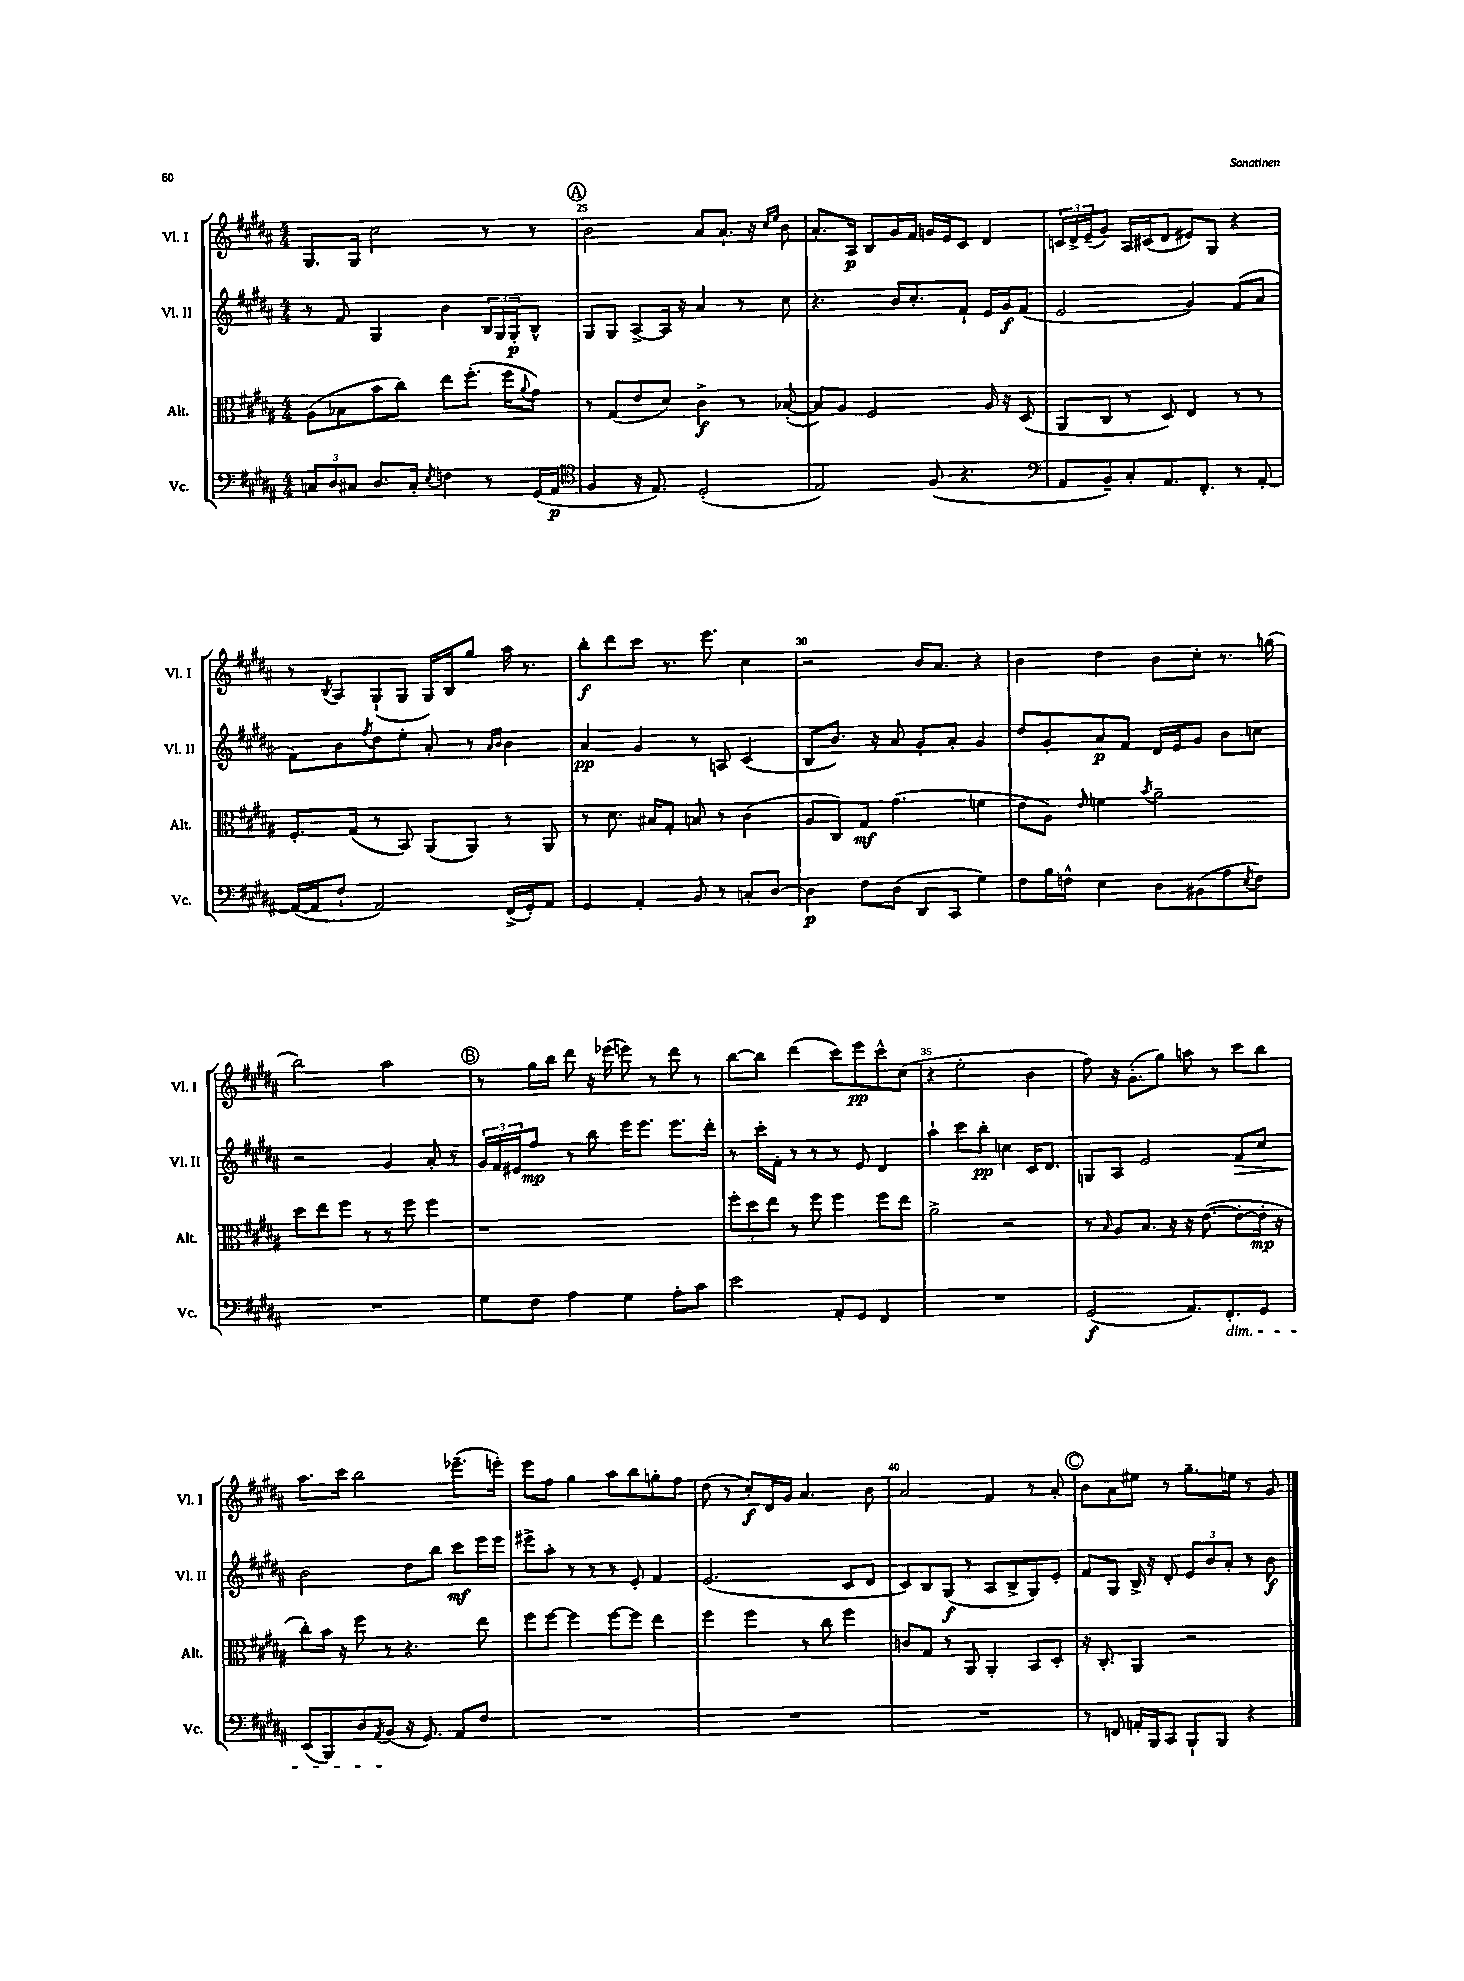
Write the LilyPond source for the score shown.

<<
\new StaffGroup <<
\new Staff = "s0" \with { instrumentName = "Vl. I" shortInstrumentName = "Vl. I" } {
    \clef treble \key b \major \numericTimeSignature \time 4/4
    gis8. gis16 cis''2 r8 r8 |
    \mark \markup { \circle "A" } b'2 ais'8 ais'8.-! r16 \grace { cis''16 e''16 } b'8 |
    ais'8.-. ais16\p b8 gis'16 fis'16 g'16 e'16 cis'8 dis'4 |
    \tuplet 3/2 { c'16 dis'16-> e'16--( } gis'8) ais16 cis'16( dis'8 eis'8) gis8 r4 |
    r8 \acciaccatura { b8 } ais8 gis8-!( gis8 gis16) b16 gis''8 ais''16 r8. |
    b''8-.\f dis'''8 cis'''8 r8. e'''8. cis''4 |
    r2 b'16 ais'8. r4 |
    b'4 dis''4 b'8 cis''8-. r8. g''16( |
    b''2) ais''2 |
    \mark \markup { \circle "B" } r8 gis''16 b''16 dis'''8 r16 ees'''16( e'''8) r8 dis'''8 r8 |
    b''8~ b''8 dis'''4( cis'''8) e'''8\pp cis'''8-^ cis''8( |
    r4 e''2-. b'4 |
    fis''8) r16 gis'8.-.( gis''8) a''8 r8 cis'''8 b''8 |
    ais''8. cis'''16 b''2 ees'''8.--( e'''16-.) |
    e'''8 fis''8 gis''4 ais''8 b''8 g''8-. fis''8 |
    dis''8( r8 cis''8-.\f) dis'16 gis'16 ais'4. b'8 |
    ais'2 fis'4 r8 ais'8-. |
    \mark \markup { \circle "C" } b'8 ais'8 eis''8 r8 gis''8.-- e''16 r8 gis'8 \bar "|." |
}
\new Staff = "s1" \with { instrumentName = "Vl. II" shortInstrumentName = "Vl. II" } {
    \clef treble \key b \major \numericTimeSignature \time 4/4
    r8 fis'8 gis4 b'4 \tuplet 3/2 { b16 gis16 gis16-.\p } b8-^ |
    \mark \markup { \circle "A" } gis8 gis8 ais8~-> ais16 r16 ais'4 r8 cis''8 |
    r4. b'16 cis''8.-. fis'8-! e'16 gis'16\f fis'8( |
    e'2 gis'4) fis'8( ais'8 |
    fis'8) b'8 \acciaccatura { fis''8 } dis''8 e''8-. ais'8-. r8 \grace { ais'16 b'16 } b'4 |
    ais'4\pp gis'4 r8 a8 cis'4( |
    b8 b'8.) r16 ais'8 gis'8-. ais'8-. gis'4 |
    dis''8 gis'8-. ais'8\p fis'8 dis'16 e'16 gis'8 b'8 c''8 |
    r2 gis'4 ais'8-. r8 |
    \mark \markup { \circle "B" } \tuplet 3/2 { gis'16 fis'16 eis'16 } fis''8\mp r8 b''8 e'''16 e'''8. e'''8. dis'''16-. |
    r8 cis'''16-. fis'16-. r8 r8 r8 e'8 dis'4 |
    ais''4-! cis'''8 b''8-.\pp c''4 cis'16 dis'8. |
    g8 ais8 e'2 fis'8\> cis''8 |
    b'2\! dis''8 b''8 cis'''8\mf e'''16 e'''16 |
    eis'''8-> ais''8-. r8 r8 r8 e'8-. fis'4 |
    e'2.( cis'8 dis'8 |
    cis'8) b8 gis8\f( r8 ais8 b8-> gis8) e'8-. |
    \mark \markup { \circle "C" } fis'8 gis8 b16-> r16 dis'8-. \tuplet 3/2 { e'8 b'8 ais'8-. } r8 b'8\f \bar "|." |
}
\new Staff = "s2" \with { instrumentName = "Alt." shortInstrumentName = "Alt." } {
    \clef alto \key b \major \numericTimeSignature \time 4/4
    ais8( bes8 b'8 cis''8) e''8 fis''8.-.( fis''16 \appoggiatura { ais'8 } gis'8) |
    \mark \markup { \circle "A" } r8 gis8( e'8 dis'8) cis'4->\f r8 bes8~-.( |
    bes8) ais8 fis2 ais16 r16 dis8( |
    ais,8 cis8 r8 dis8) e4 r8 r8 |
    fis8.-. gis16( r8 b,8) ais,8( ais,8) r8 ais,8 |
    r8 dis'8. bis16 gis8-. b8 r8 cis'4( |
    ais8 cis8) gis8\mf gis'4.( f'4 |
    e'8 ais8) \grace { e'16 } f'4 \acciaccatura { b'8 } ais'2-- |
    dis''8 e''8 fis''8 r8 r8 fis''8 fis''4 |
    \mark \markup { \circle "B" } r1 |
    \tuplet 3/2 { fis''8-. dis''8 e''8 } r8 fis''8 fis''4 fis''8 e''8 |
    ais'2-> r2 |
    r8 \grace { b16 } ais8 b8. r16 r16 e'8.~( e'8~-. e'16-.\mp r16 |
    cis''8-.) b'16 r16 fis''8 r8 r4. e''8 |
    fis''8 fis''8~ fis''4 fis''8~ fis''8 e''4 |
    fis''4 fis''4 r8 cis''8 fis''4 |
    c'8 gis8 r8 ais,8 ais,4-. b,8 dis8-. |
    \mark \markup { \circle "C" } r16 cis8.-. ais,4 r2 \bar "|." |
}
\new Staff = "s3" \with { instrumentName = "Vc." shortInstrumentName = "Vc." } {
    \clef bass \key b \major \numericTimeSignature \time 4/4
    \tuplet 3/2 { c8 dis8 cis8 } dis8. cis16-. \acciaccatura { e8 } f4 r8 gis,16( ais,16\p |
    \mark \markup { \circle "A" } \clef tenor fis4 r16 e8.) dis2-.( |
    e2) fis8( r4. |
    \clef bass ais,8 b,8--) cis8-. ais,8. fis,8.-. r8 ais,8~-. |
    ais,16~( ais,16 fis8-! ais,2) fis,16->( gis,16-.) ais,8 |
    gis,4 ais,4-. b,8 r8 c8-. dis8~ |
    dis4\p fis8 dis8( dis,8 cis,8 gis4) |
    fis8 b16 f16-^ e4 dis8 bis,8( ais8 \acciaccatura { e8 } f8) |
    R1 |
    \mark \markup { \circle "B" } gis8 fis8 ais4 gis4 ais8-. cis'8 |
    e'2 ais,8-. gis,8 fis,4 |
    R1 |
    gis,2\f( ais,8.) fis,8.-.\dim gis,8 |
    e,8( b,,8) dis8 \acciaccatura { ais,8 } b,8\!( r16 gis,8.) ais,8 fis8 |
    R1 |
    R1 |
    R1 |
    \mark \markup { \circle "C" } r8 f,8 a,16-. b,,16 cis,8 b,,8-! b,,8 r4 \bar "|." |
}
>>
>>
\layout { \context { \Score currentBarNumber = #24 \override BarNumber.break-visibility = ##(#f #t #t) barNumberVisibility = #(every-nth-bar-number-visible 5) } }
